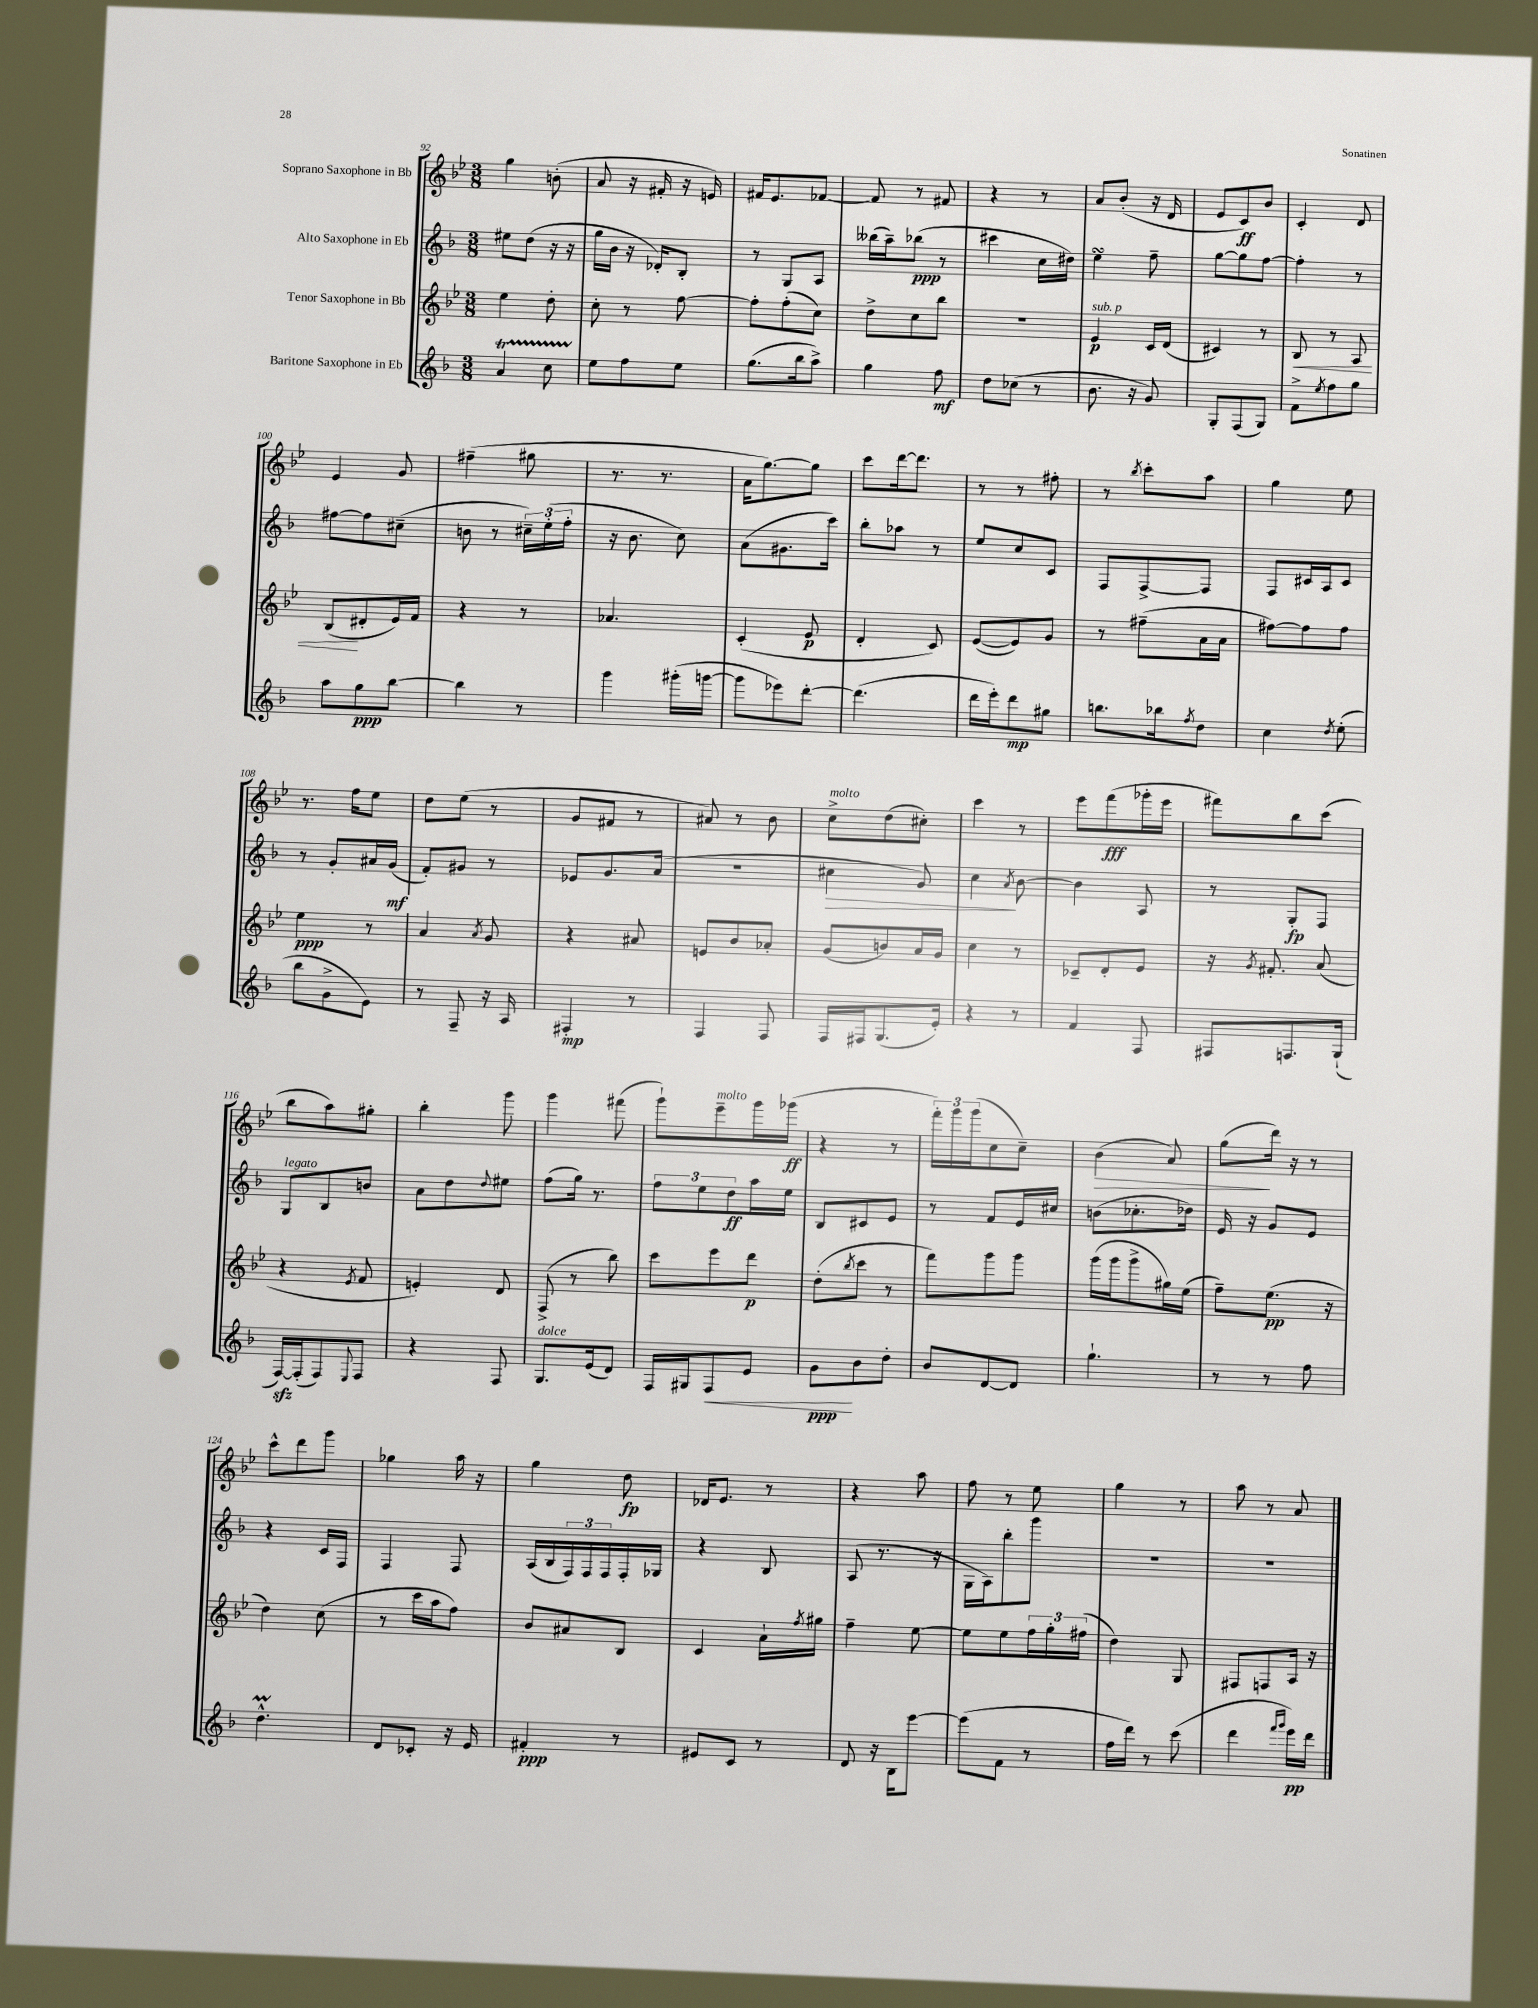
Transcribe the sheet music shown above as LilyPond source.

<<
\new StaffGroup <<
\new Staff = "s0" \with { instrumentName = "Soprano Saxophone in Bb" } {
    \clef treble \key bes \major \numericTimeSignature \time 3/8
    g''4 b'8-.( |
    a'8 r16 fis'16-. r16 e'16) |
    fis'16 ees'8. fes'8~ |
    fes'8 r8 fis'8 |
    r4 r8 |
    a'8 bes'8-.( r16 d'16 |
    ees'8 c'8\ff) bes'8 |
    c'4-. d'8 |
    ees'4 g'8 |
    fis''4--( gis''8 |
    r8. r8. |
    a'16 g''8.~) g''8 |
    c'''8 d'''16~ d'''8. |
    r8 r8 fis''8-. |
    r8 \acciaccatura { bes''8 } c'''8-. a''8 |
    g''4 ees''8 |
    r8. f''16 ees''8 |
    d''8 ees''8( r8 |
    g'8 fis'8 r8 |
    ais'8) r8 bes'8 |
    c''8->^\markup { \italic "molto" } d''8( cis''8-.) |
    c'''4 r8 |
    ees'''8 f'''8\fff( ges'''16-. ees'''16 |
    fis'''8) bes''8 c'''8( |
    bes''8 a''8) gis''8-. |
    bes''4-. g'''8 |
    g'''4 fis'''8( |
    g'''8-!) ees'''8--^\markup { \italic "molto" } g'''16 ges'''16\ff( |
    r4 r8 |
    \tuplet 3/2 { f'''16-.) g'''16 g'''16( } c''8 c''8--) |
    bes'4\>( a'8) |
    g''8\!( d'''16) r16 r8 |
    c'''8-^ d'''8 g'''8 |
    ges''4 a''16 r16 |
    g''4 d''8\fp |
    des'16 ees'8. r8 |
    r4 a''8 |
    f''8 r8 ees''8 |
    g''4 r8 |
    a''8 r8 a'8 \bar "|." |
}
\new Staff = "s1" \with { instrumentName = "Alto Saxophone in Eb" } {
    \clef treble \key f \major \numericTimeSignature \time 3/8
    eis''8 d''8( r16 r16 |
    g''16 bes'16 r16 des'16-.) bes8-. |
    r8 g8 a8 |
    beses''16( a''16--) bes''8\ppp( r8 |
    cis'''4 c''16 dis''16) |
    e''4\turn f''8-- |
    g''8~ g''8 f''8~ |
    f''4-. r8 |
    fis''8~ fis''8 cis''8--( |
    b'8 r8 \tuplet 3/2 { cis''16--) e''16-.( f''16-. } |
    r16 bes'8. c''8) |
    a'8( gis'8. c'''16) |
    bes''8-. aes''8 r8 |
    e''8 c''8 c'8 |
    f8 f8~-> f8 |
    f8 cis'16 a16 cis'8 |
    r8 g'8-. ais'16 g'16\mf( |
    f'8-.) gis'8 r8 |
    ees'8 g'8. a'16( |
    R4. |
    cis''4\> g'8) |
    c''4\! \acciaccatura { a'8 } bes'8~ |
    bes'4 a8 |
    r8 g8-.\fp f8 |
    g8^\markup { \italic "legato" } bes8 b'8 |
    a'8 d''8 \appoggiatura { d''8 } eis''8 |
    f''8( g''16) r8. |
    \tuplet 3/2 { f''8 e''8 d''8\ff } a''16 e''16 |
    bes8 cis'8 e'8 |
    r8 f'8 e'16 cis''16 |
    b'8( ces''8.-. des''16) |
    e'16 r16 g'8 e'8 |
    r4 c'16 f16 |
    f4 f8 |
    a16( bes16 \tuplet 3/2 { f16) f16 f16 } f16-. ges16 |
    r4 bes8 |
    a8( r8. r16 |
    g16 a16) bes''8-. g'''8 |
    R4. |
    R4. \bar "|." |
}
\new Staff = "s2" \with { instrumentName = "Tenor Saxophone in Bb" } {
    \clef treble \key bes \major \numericTimeSignature \time 3/8
    ees''4 d''8-. |
    c''8-. r8 f''8~ |
    f''8-. f''8-.( c''8) |
    d''8-> c''8 bes''8 |
    R4. |
    ees'4\p^\markup { \italic "sub. p" } c'16 d'16( |
    cis'4) r8 |
    bes8\< r8 a8 |
    bes8\!( dis'8-. ees'16) f'16 |
    r4 r8 |
    aes'4. |
    c'4-.( ees'8\p |
    d'4-. c'8) |
    ees'8~( ees'8) g'8 |
    r8 fis''8--( a'16 a'16 |
    fis''8~) fis''8 fis''8 |
    ees''4\ppp r8 |
    a'4 \acciaccatura { a'8 } g'8 |
    r4 ais'8 |
    e'8 bes'8 aes'8-. |
    g'8( b'8) a'16 g'16 |
    c''4 r8 |
    ces'8-- d'8-. ees'8 |
    r16 \acciaccatura { g'8 } fis'8.-. a'8( |
    r4 \acciaccatura { ees'8 } f'8 |
    e'4-.) d'8 |
    f8->( r8 bes''8) |
    c'''8 ees'''8 d'''8\p |
    d''8-.( \acciaccatura { bes''8 } c'''8 r8 |
    f'''8) g'''8 g'''8 |
    g'''16( g'''16 g'''8-> gis''16) ees''16( |
    f''8--) ees''8.\pp( r16 |
    d''4) c''8( |
    r8 c'''16 a''16 f''8) |
    bes'8 ais'8 bes8 |
    c'4 a'16-! \acciaccatura { f''8 } gis''16 |
    f''4-- ees''8~ |
    ees''8 ees''8 \tuplet 3/2 { f''16 g''16-. fis''16( } |
    d''4) g8 |
    fis8 f8 a16 r16 \bar "|." |
}
\new Staff = "s3" \with { instrumentName = "Baritone Saxophone in Eb" } {
    \clef treble \key f \major \numericTimeSignature \time 3/8
    a'4\startTrillSpan c''8 |
    e''8\stopTrillSpan f''8 e''8 |
    g''8.( bes''16 a''8->) |
    g''4 f''8\mf |
    d''8 ces''8( r8 |
    bes'8. r16 g'8) |
    g8-. f8( g8) |
    f'8-> \acciaccatura { e''8 } f''8 g''8 |
    a''8 g''8\ppp bes''8~ |
    bes''4 r8 |
    g'''4 gis'''16-.( g'''16~ |
    g'''8 ees'''8) d'''8~-. |
    d'''4.( |
    d'''16 e'''16-.) d'''8\mp gis''8 |
    b''8. bes''16 \acciaccatura { f''8 } d''8 |
    c''4 \acciaccatura { d''8 } e''8-.( |
    bes''8 g'8-> e'8) |
    r8 f8-- r16 a16 |
    fis4-.\mp r8 |
    f4 f8 |
    f16 fis16 g8.( e'16-.) |
    r4 r8 |
    f'4 f8 |
    fis8 f8. g16-!( |
    f16~\sfz) f16-.( f8) \appoggiatura { e8 } f8 |
    r4 f8 |
    g8.^\markup { \italic "dolce" } e'16( d'8) |
    f16 gis16 f8\< e'8 |
    g'8\ppp\! bes'8 d''8-. |
    bes'8 d'8~ d'8 |
    g''4.-! |
    r8 r8 f''8 |
    d''4.-^\prall |
    d'8 ces'8-. r16 e'16 |
    fis'4-.\ppp r8 |
    eis'8 c'8 r8 |
    d'8 r16 bes16 e'''8~ |
    e'''8( f'8 r8 |
    f''16 d'''16) r8 c'''8( |
    d'''4 \grace { f'''16 g'''16 } e'''16\pp) d'''16 \bar "|." |
}
>>
>>
\layout { \context { \Score currentBarNumber = #92 } }
